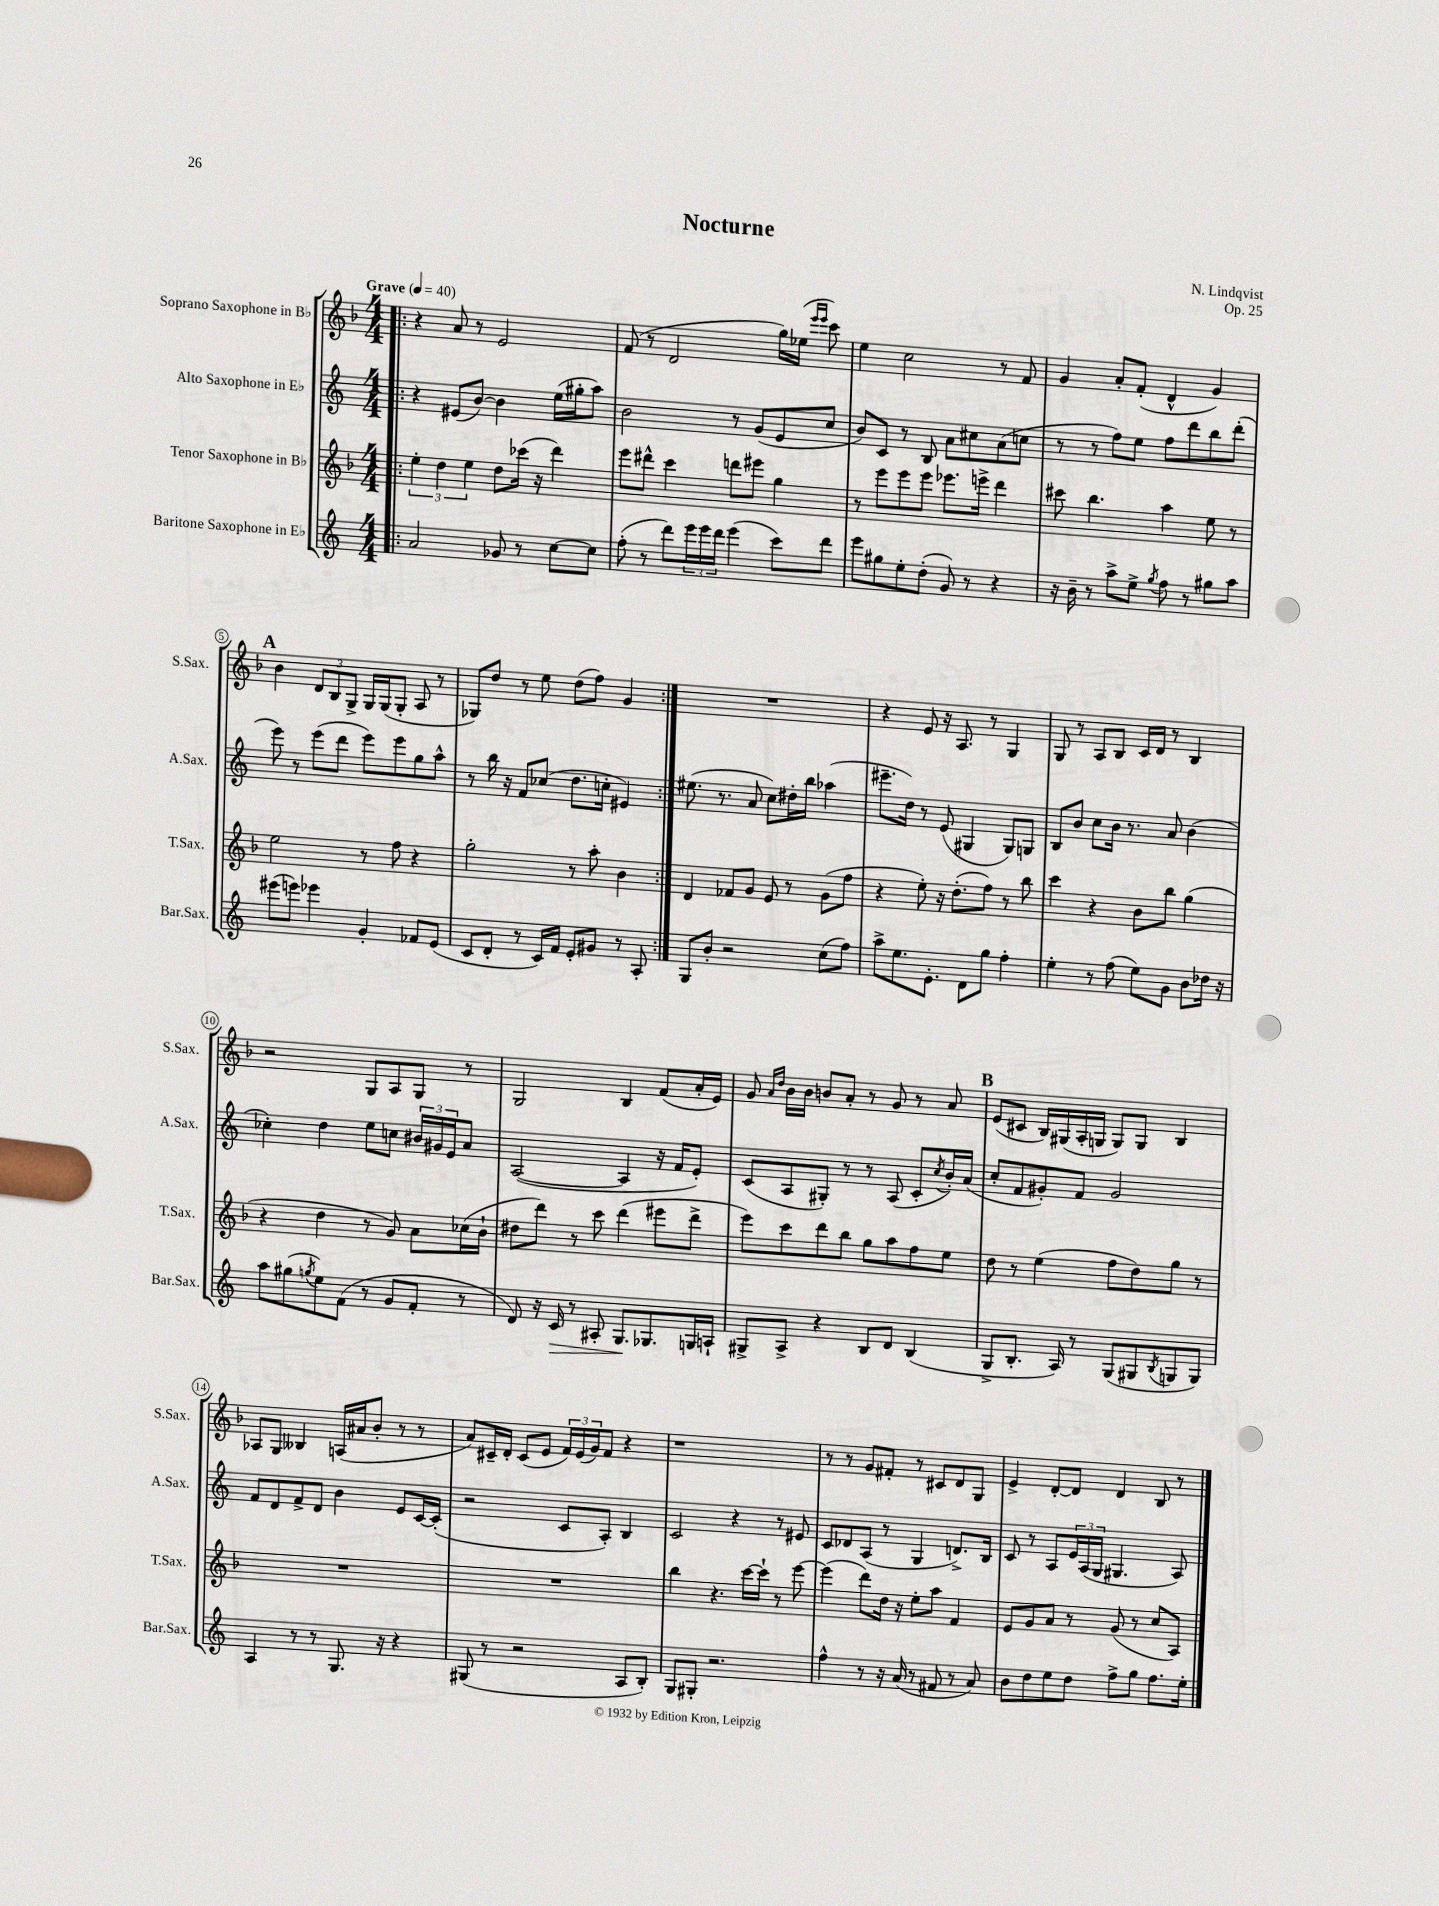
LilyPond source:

\header { title = "Nocturne" composer = "N. Lindqvist" opus = "Op. 25" }
<<
\new StaffGroup <<
\new Staff = "s0" \with { instrumentName = "Soprano Saxophone in Bb" shortInstrumentName = "S.Sax." } {
    \clef treble \key f \major \numericTimeSignature \time 4/4 \tempo "Grave" 4 = 40
    \repeat volta 2 { \bar ".|:" r4 a'8 r8 e'2 |
    f'8( r8 d'2 g''16) ees''16( \grace { e'''16 e'''16 } c'''8) |
    e''4 c''2 r8 f'8 |
    g'4 a'8-. f'8-.( d'4-^ g'4) |
    \mark \markup { \bold "A" } bes'4 \tuplet 3/2 { d'8 bes8 g8-> } g16 g16( g8-. a8 r8 |
    ges8) d''8 r8 e''8 d''8( f''8) g'4 | }
    R1 |
    r4 e'8 r16 a8. r8 g4 |
    g8 r8 a8 bes8 c'16 d'16 r8 bes4 |
    r2 g8 a8 g8 r8 |
    g2 bes4 f'8( a'16-. e'16) |
    g'8 \grace { a'16 d''16 } bes'16 bes'16 b'8 a'8-. r8 g'8 r8 a'8 |
    \mark \markup { \bold "B" } e'8( cis'8 bes16) gis16( a16-. g16 g8) g8 bes4 |
    aes8 g8 beses4 a16( ais'16 bes'8-. r8 r8 |
    a'8) cis'16-- d'16-. cis'8( e'8 \tuplet 3/2 { f'16) e'16( g'16) } f'8 r4 |
    r1 |
    r8 r8 g'8 fis'8-. r8 cis'8 d'8 g8 |
    e'4-> d'8~-. d'8 d'4 bes8 r8 \bar "|." |
}
\new Staff = "s1" \with { instrumentName = "Alto Saxophone in Eb" shortInstrumentName = "A.Sax." } {
    \clef treble \key c \major \numericTimeSignature \time 4/4
    \repeat volta 2 { \bar ".|:" r4 eis'8( b'8~) b'4 e''16( gis''16-. a''8) |
    b'2 r8 g'8( e'8 c''8 |
    b'8) c'8 r8 b8 a'8 cis''8 a'8( c''8 |
    r8 r8 f''8) e''8 f''8 d'''8 b''8 d'''8-.( |
    \mark \markup { \bold "A" } e'''8) r8 e'''8( d'''8 e'''8) e'''8 g''8 a''8-^ |
    r8 b''16 r16 f'8 ces''8( d''8. c''16-. eis'4) | }
    eis''8.( r8. a'8 c''8) dis''16-. b''16 aes''4( |
    eis'''8.-- d''16) r8 e'8( gis4 gis8) g8 |
    b8 b'8 c''8 b'16 r8. a'8 b'4( |
    ces''4-.) d''4 e''8 c''8 \tuplet 3/2 { bis'16 gis'16 e'16 } a'8 |
    a2~( a4 r16 f'16 e'8-.) |
    c'8( a8 gis8-.) r8 r8 a8( c'8-. \acciaccatura { c''8 } b'16-.) a'16( |
    \mark \markup { \bold "B" } c''8-. f'8 gis'8-.) f'8 gis'2 |
    f'8 d'8 f'8-> d'8 b'4 e'8 c'16~ c'16-.( |
    r2 c'8 a8-.) b4 |
    c'2 r4 r8 eis'8 |
    c'8 des'8 a8( r8 g4 d'8.->) b16 |
    c'8 r8 a8 \tuplet 3/2 { e'16 a16( g16 } gis4. a8) \bar "|." |
}
\new Staff = "s2" \with { instrumentName = "Tenor Saxophone in Bb" shortInstrumentName = "T.Sax." } {
    \clef treble \key f \major \numericTimeSignature \time 4/4
    \repeat volta 2 { \bar ".|:" \tuplet 3/2 { e''4-. d''4 e''4 } d''8 ces'''16( r16 d'''4) |
    e'''8 dis'''8-^ c'''4 d'''8 eis'''8 g''4 |
    r8 e'''8 e'''8 e'''8 ees'''8. e'''16-> d'''4 |
    cis'''8 bes''4. a''4 e''8 r8 |
    \mark \markup { \bold "A" } e''2 r8 f''8 r4 |
    g''2-. r8 a''8-. bes'4 | }
    d'4 fes'8 g'8 e'8 r8 g'8( f''8 |
    r4 e''8-.) r16 d''8.-.( f''8) r8 bes''8 |
    c'''4 r4 bes'8 bes''8 g''4( |
    r4 d''4 r8 g'8) a'8 ces''16( bes'16-! |
    dis''8 d'''8) r8 c'''8 d'''4( eis'''8 d'''8-> |
    e'''8) c'''8 d'''8 bes''8 g''8 a''8 f''8 e''8 |
    \mark \markup { \bold "B" } d''8 r8 e''4( f''8 d''8) g''8 r8 |
    R1 |
    R1 |
    bes''4 r4. c'''16~ c'''16-! r8 e'''8~ |
    e'''4( d'''8) d''16 r16 e''8-. a''8 f'4 |
    e'8 g'8 a'8 r8 g'8( r8 c''8 a8) \bar "|." |
}
\new Staff = "s3" \with { instrumentName = "Baritone Saxophone in Eb" shortInstrumentName = "Bar.Sax." } {
    \clef treble \key c \major \numericTimeSignature \time 4/4
    \repeat volta 2 { \bar ".|:" a'2 ges'8 r8 c''8~ c''8 |
    f''8-.( r8 d'''8) \tuplet 3/2 { e'''16 e'''16 d'''16 } e'''4( c'''8) d'''8 |
    e'''8 gis''8 e''8-. d''8-.( g'8) r8 r4 |
    r16 b'16-- r8 a''8-> e''8-> \acciaccatura { g''8 } f''8 r8 gis''8 a''8 |
    \mark \markup { \bold "A" } eis'''8( e'''8) ees'''4 g'4-. fes'8 e'8( |
    c'8 d'8-. r8 c'16) f'16 e'8-. gis'8 r8 a8-. | }
    g8 b'8-. r2 c''8( f''8) |
    a''8-> e''8. e'8.-. d'8 g''8 f''4-. |
    e''4-. r8 f''8( e''8) g'8 b'8 des''16 r16 |
    a''8 gis''8( \acciaccatura { g''8 } e''8) f'8( r8 g'8 f'8-. r8 |
    d'8) r16 c'16\> r8 ais8-. g8.\! ges8. g16 a16-! |
    gis8-> a8-> r4 b8 d'8 b4( |
    \mark \markup { \bold "B" } g8-> b8.-. a16) r8 g8( gis8 \acciaccatura { b8 } g8 g8) |
    a4 r8 r8 g8. r16 r4 |
    gis8( r8 r2 a8 b8-.) |
    g8 gis8-. r2. |
    f''4-^ r8 r16 a'16( r8 fis'8 r8 a'8) |
    b'8 d''8 e''8 d''8 f''8-> g''8 f''8. e''16-. \bar "|." |
}
>>
>>
\layout { \context { \Score \override BarNumber.stencil = #(make-stencil-circler 0.1 0.3 ly:text-interface::print) } }
